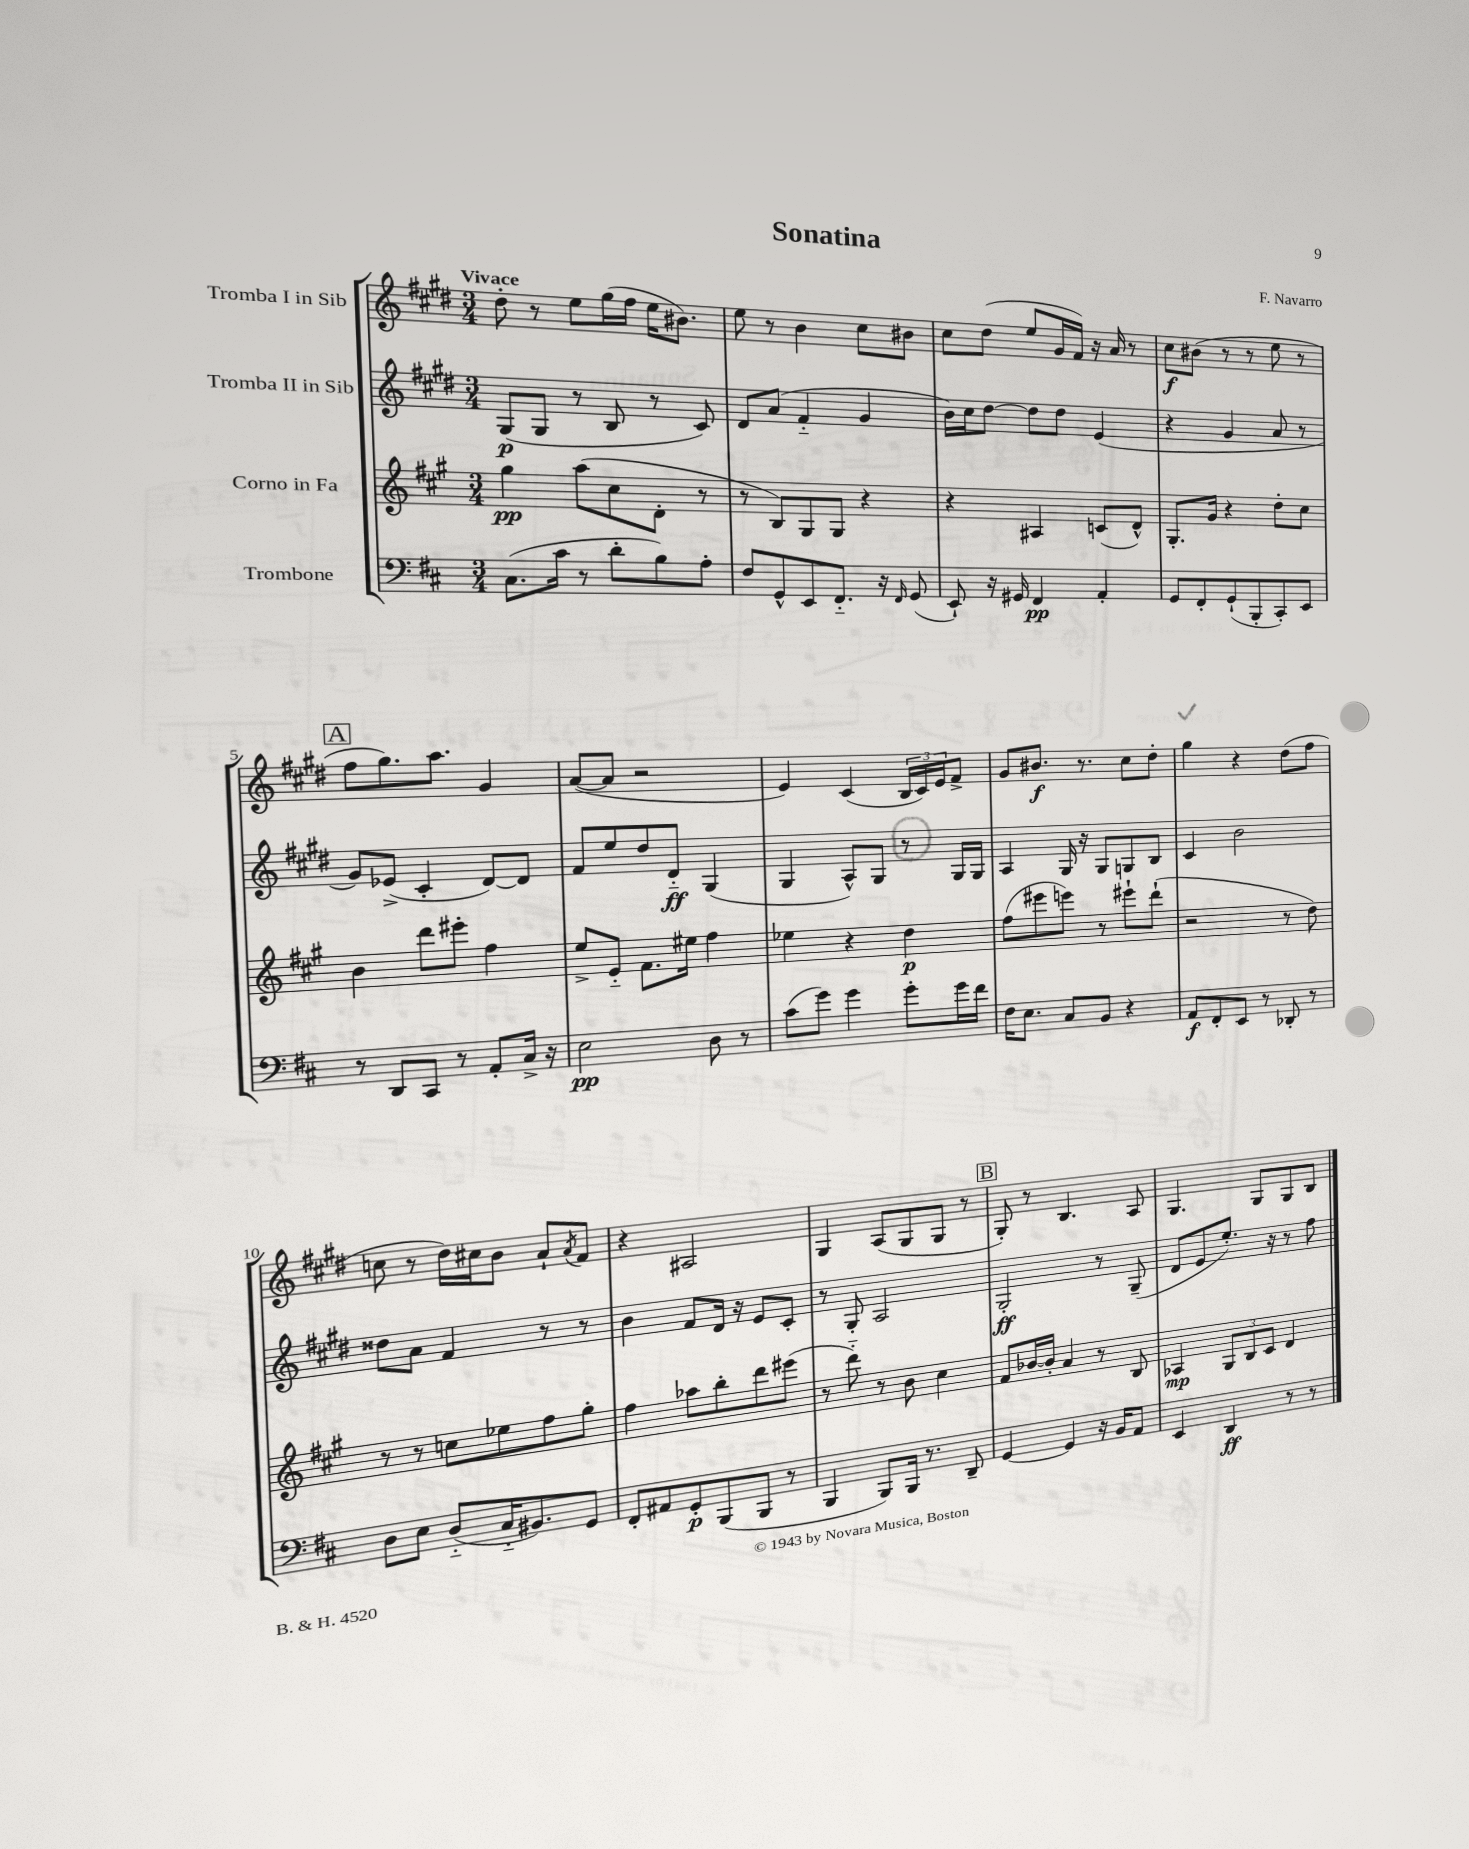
\header { title = "Sonatina" composer = "F. Navarro" }
<<
\new StaffGroup <<
\new Staff = "s0" \with { instrumentName = "Tromba I in Sib" } {
    \clef treble \key e \major \numericTimeSignature \time 3/4 \tempo "Vivace"
    dis''8-. r8 e''8 gis''16( fis''16 e''16 bis'8.) |
    e''8 r8 b'4 cis''8 bis'8 |
    cis''8 dis''8( e''8 gis'16 fis'16) r16 a'16 r8 |
    cis''8\f bis'8( r8 r8 e''8 r8 |
    \mark \markup { \box "A" } fis''8 gis''8.) a''8. gis'4 |
    a'8~( a'8 r2 |
    e'4) cis'4( \tuplet 3/2 { b16 cis'16) e'16 } fis'8-> |
    gis'8 bis'8.\f r8. cis''8 dis''8-. |
    gis''4 r4 dis''8( fis''8 |
    c''8 r8 dis''16) cis''16 b'8 a'8-! \acciaccatura { a'8 } fis'8 |
    r4 ais2 |
    gis4 a8( gis8 gis8 r8 |
    \mark \markup { \box "B" } gis8-.) r8 b4. a8 |
    gis4. gis8 gis8 b8 \bar "|." |
}
\new Staff = "s1" \with { instrumentName = "Tromba II in Sib" } {
    \clef treble \key e \major \numericTimeSignature \time 3/4
    gis8\p( gis8 r8 b8 r8 cis'8) |
    dis'8 a'8( fis'4-_ gis'4 |
    b'16) cis''16 dis''8~ dis''8 dis''8 e'4( |
    r4 gis'4 a'8 r8 |
    \mark \markup { \box "A" } gis'8) ees'8->( cis'4-. dis'8~) dis'8 |
    fis'8 e''8 dis''8 dis'8-_\ff gis4( |
    gis4 a8-^) gis8 r8 gis16 gis16 |
    a4 gis16 r16 gis8 g8 b8 |
    cis'4 b'2 |
    disis''8 a'8 fis'4 r8 r8 |
    b'4 fis'8 dis'16 r16 e'8 cis'8-. |
    r8 gis8-. a2 |
    \mark \markup { \box "B" } gis2-.\ff r8 gis8--( |
    dis'8 e'8 e''8.-.) r16 r8 fis''8 \bar "|." |
}
\new Staff = "s2" \with { instrumentName = "Corno in Fa" } {
    \clef treble \key a \major \numericTimeSignature \time 3/4
    gis''4\pp a''8( cis''8 d'8-. r8 |
    r8 b8) gis8 gis8 r4 |
    r4 ais4 c'8( d'8-^) |
    gis8.-. gis'16 r4 d''8-. cis''8 |
    \mark \markup { \box "A" } b'4 d'''8 eis'''8-. fis''4 |
    e''8-> e'8-_ fis'8. eis''16 fis''4 |
    ees''4 r4 d''4\p |
    fis''8( eis'''8 e'''8) r8 eis'''8-! d'''8-!( |
    r2 r8 d''8) |
    r8 r8 c''8 ees''8 fis''8 gis''8-. |
    fis''4 aes''8 b''8-. d'''8 eis'''8( |
    r8 d'''8-_) r8 b'8 cis''4 |
    \mark \markup { \box "B" } fis'8 bes'16~ bes'16-. a'4 r8 b8 |
    aes4\mp \tuplet 3/2 { gis8 b8 cis'8 } d'4 \bar "|." |
}
\new Staff = "s3" \with { instrumentName = "Trombone" } {
    \clef bass \key d \major \numericTimeSignature \time 3/4
    cis8.( cis'16 r8 d'8-. b8) a8-. |
    fis8 g,8-^ e,8 fis,8.-_ r16 \grace { fis,16 } g,8( |
    e,8-!) r16 gis,16 fis,4\pp a,4-. |
    g,8 fis,8-. g,8-!( b,,8-. cis,8-.) e,8 |
    \mark \markup { \box "A" } r8 d,8 cis,8 r8 a,8-. cis16-> r16 |
    e2\pp d8 r8 |
    cis'8( g'8) g'4 g'8-. g'16 fis'16 |
    fis16 e8. cis8 b,8 r4 |
    a,8\f fis,8-. e,8 r8 des,8-. r8 |
    d8 e8 d8-_( cis16-_ bis,8.) g,8 |
    fis,8-. ais,8 g,8-.\p b,,8( b,,8 r8 |
    b,,4 b,,8) b,,16 r8. d,8-- |
    \mark \markup { \box "B" } g,4~ g,4 r16 b,16 a,8 |
    e,4 d,4\ff r8 r8 \bar "|." |
}
>>
>>
